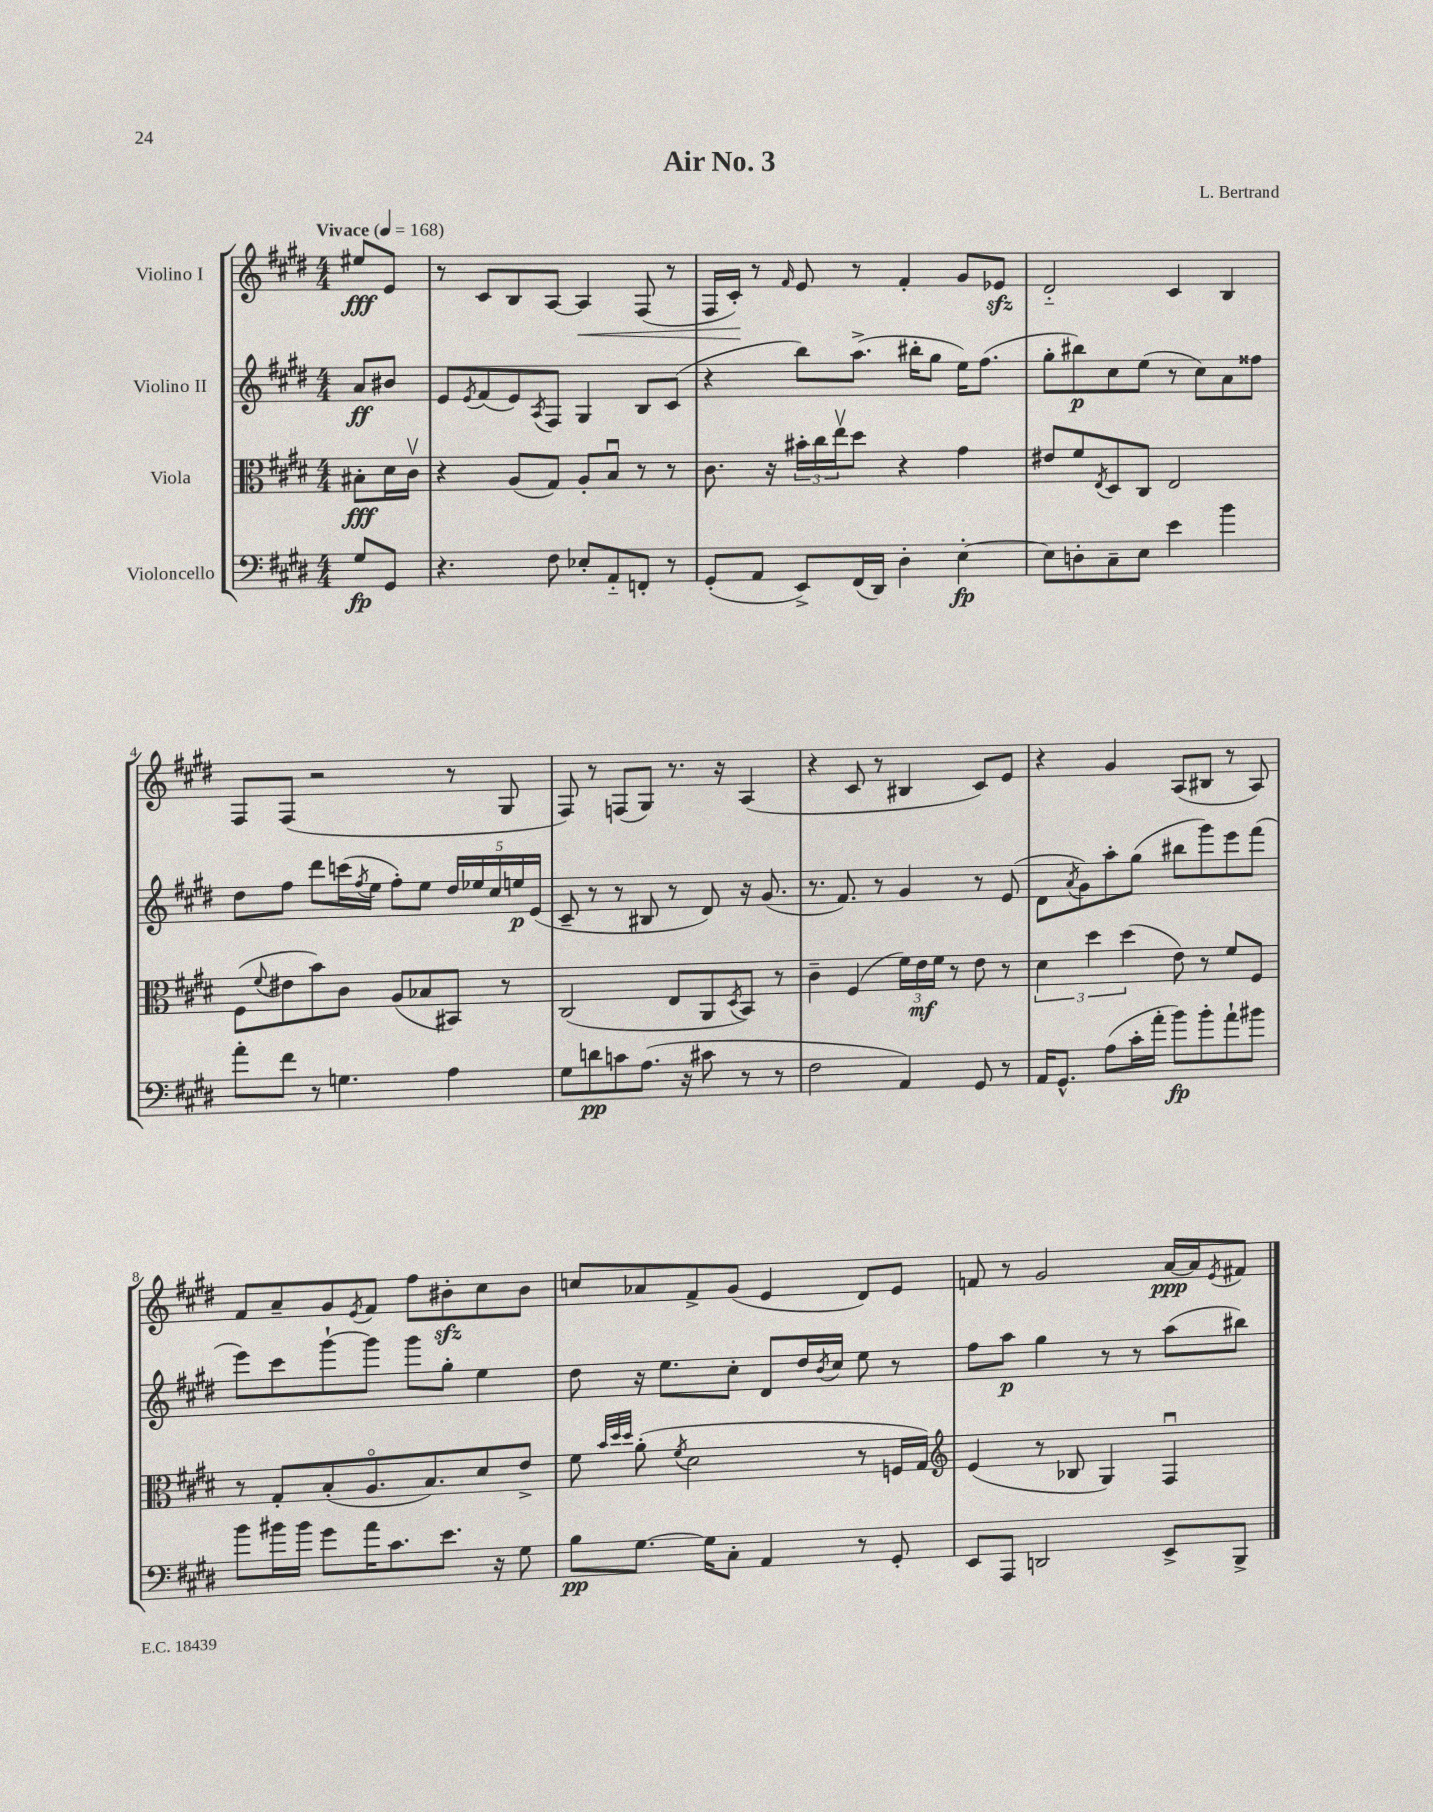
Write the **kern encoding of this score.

**kern	**kern	**kern	**kern
*staff4	*staff3	*staff2	*staff1
*clefF4	*clefC3	*clefG2	*clefG2
*k[f#c#g#d#]	*k[f#c#g#d#]	*k[f#c#g#d#]	*k[f#c#g#d#]
*M4/4	*M4/4	*M4/4	*M4/4
*MM168	*MM168	*MM168	*MM168
8G#/L	8B#'\L	8a/L	8ee#/L
8GG#/J	16d#\L	8b#/J	8e/J
.	16c#v\JJ	.	.
=	=	=	=
4.r	4r	8e/L	8r
.	.	8qe/	.
.	.	(8f#/	8c#/L
.	(8A/L	8e/)	8B/
.	.	8qA/	.
8F#\	8G#/J)	8F#/J	[8A/J
8E-'/L	8A'/L	4G#/	4A/]
8AA'~/	8Bu/J	.	.
8FF'/J	8r	8B/L	(8F#/
8r	8r	(8c#/J	8r
=	=	=	=
(8GG#'/L	8.c#\	4r	16F#/LL
.	.	.	16c#'/JJ)
8AA/J	.	.	8r
.	16r	.	.
.	.	.	16qqf#/
8EE^/L)	24b#'\LL	8bb\L)	8e/
.	24cc#\	.	.
.	24eev\J	.	.
(16FF#/L	8dd#\J	(8.aa^\J	8r
16DD#/JJ)	.	.	.
4D#'\	4r	.	4f#'/
.	.	16bb#'\LK	.
.	.	8gg#\J	.
[4E'\	4g#\	16ee\LK)	8g#/L
.	.	(8.ff#\J	.
.	.	.	8e-/J
=	=	=	=
8E\]L	8e#/L	8gg#'\L	2d#'~/
8D'\	8f#/	8bb#\)	.
.	8qE/	.	.
8C#~\	8D#/	8cc#\	.
8E\J	8C#/J	(8ee\J	.
4e\	2E/	8r	4c#/
.	.	8cc#\L)	.
4b\	.	8a\	4B/
.	.	8ff##\J	.
=	=	=	=
8a'\L	(8F#\L	8dd#\L	8F#/L
.	8qqf#/	.	.
8f#\J	8e#\	8ff#\J	(8F#/J
8r	8b\)	8ddd#\L	2r
4.G\	8c#\J	(16ccc\L	.
.	.	8qff#/	.
.	.	16ee\JJ	.
.	(8A/L	8ff#'\L)	.
.	8B-/	8ee\J	.
4A\	8BB#/J)	20dd#/LL	8r
.	.	20ee-/	.
.	.	20cc#/	.
.	8r	.	8G#/
.	.	20ee/	.
.	.	(20e/JJ	.
=	=	=	=
8G#\L	(2C#/	8c#~/	8F#/)
8d\	.	8r	8r
8c\	.	8r	(8F/L
(8.A\J	.	8B#/	8G#/J)
.	8E/L	8r	8.r
16r	.	.	.
8c#\	8AA/	8d#/)	.
.	.	.	16r
.	8qD#/	.	.
8r	8BB/J)	16r	(4A/
.	.	(8.g#/	.
8r	8r	.	.
=	=	=	=
2F#\	4c#~\	8.r	4r
.	.	8.f#/)	.
.	(4F#/	.	8c#/
.	.	8r	8r
4AA/)	24f#\LL)	4g#/	4B#/
.	24e\	.	.
.	24f#\JJ	.	.
.	8r	.	.
8GG#/	8e\	8r	8c#/L)
8r	8r	(8e/	8e/J
=	=	=	=
16AA/LK	6d#\	8d#\L	4r
8.GG#^^/J	.	.	.
.	.	8qa/	.
.	.	8g#\)	.
.	6dd#\	.	.
(8A\L	.	8aa'\	4g#/
.	(6dd#\	.	.
16c#'\L	.	(8gg#\J	.
16a'\JJ	.	.	.
8b\L)	8e\)	8bb#\L	(8A/L
8b'\	8r	8ggg#\)	8B#/J
8a`\	8f#/L	8eee\	8r
8b#\J	8F#/J	(8fff#\J	8A/)
=	=	=	=
8b\L	8r	8eee\L)	8f#/L
16b#\L	8G#'/L	8ccc#\	8a~/
16b#\JJ	.	.	.
8g#\L	(8B'/	[8ggg#`\	8g#/
.	.	.	8qe/
16a\K	8.Ao/	8ggg#\]J	8f#/J
8.c#\	.	.	.
.	.	8ggg#\L	8ff#\L
.	8.B/)	.	.
8.e\J	.	8gg#'\J	8b#'\
.	8d#/	4ee\	8cc#\
16r	.	.	.
8G#\	8e^/J	.	8b#\J
=	=	=	=
8B\L	8f#\	8dd#\	8cc/L
.	32qqb/LLL	.	.
.	32qqdd#/	.	.
.	32qqdd#/JJJ	.	.
[8.G#\J	(8a'\	16r	8a-/
.	.	8.ee\L	.
.	8qf#/	.	.
.	2d#\	.	8f#^/
16G#\]LK	.	.	.
8C#'\J	.	8cc#'\J	(8g#/J
4AA/	.	8d#/L	4e/
.	.	16dd#/L	.
.	.	8qb/	.
.	.	16cc#/JJ	.
8r	8r	8ee\	8d#/L)
8GG#'/	16F/LL	8r	8e/J
.	16G#/JJ)	.	.
=	=	=	=
*	*clefG2	*	*
8EE/L	(4e/	8ff#\L	8f/
8AAA/J	.	8aa\J	8r
2DD/	8r	4gg#\	2g#/
.	8B-/	.	.
.	4G#/)	8r	.
.	.	8r	.
8EE^/L	4F#u/	(8aa\L	[16a/LL
.	.	.	16a/]J
.	.	.	8qe/
8BBB^/J	.	8bb#\J)	8f#/J
==	==	==	==
*-	*-	*-	*-
